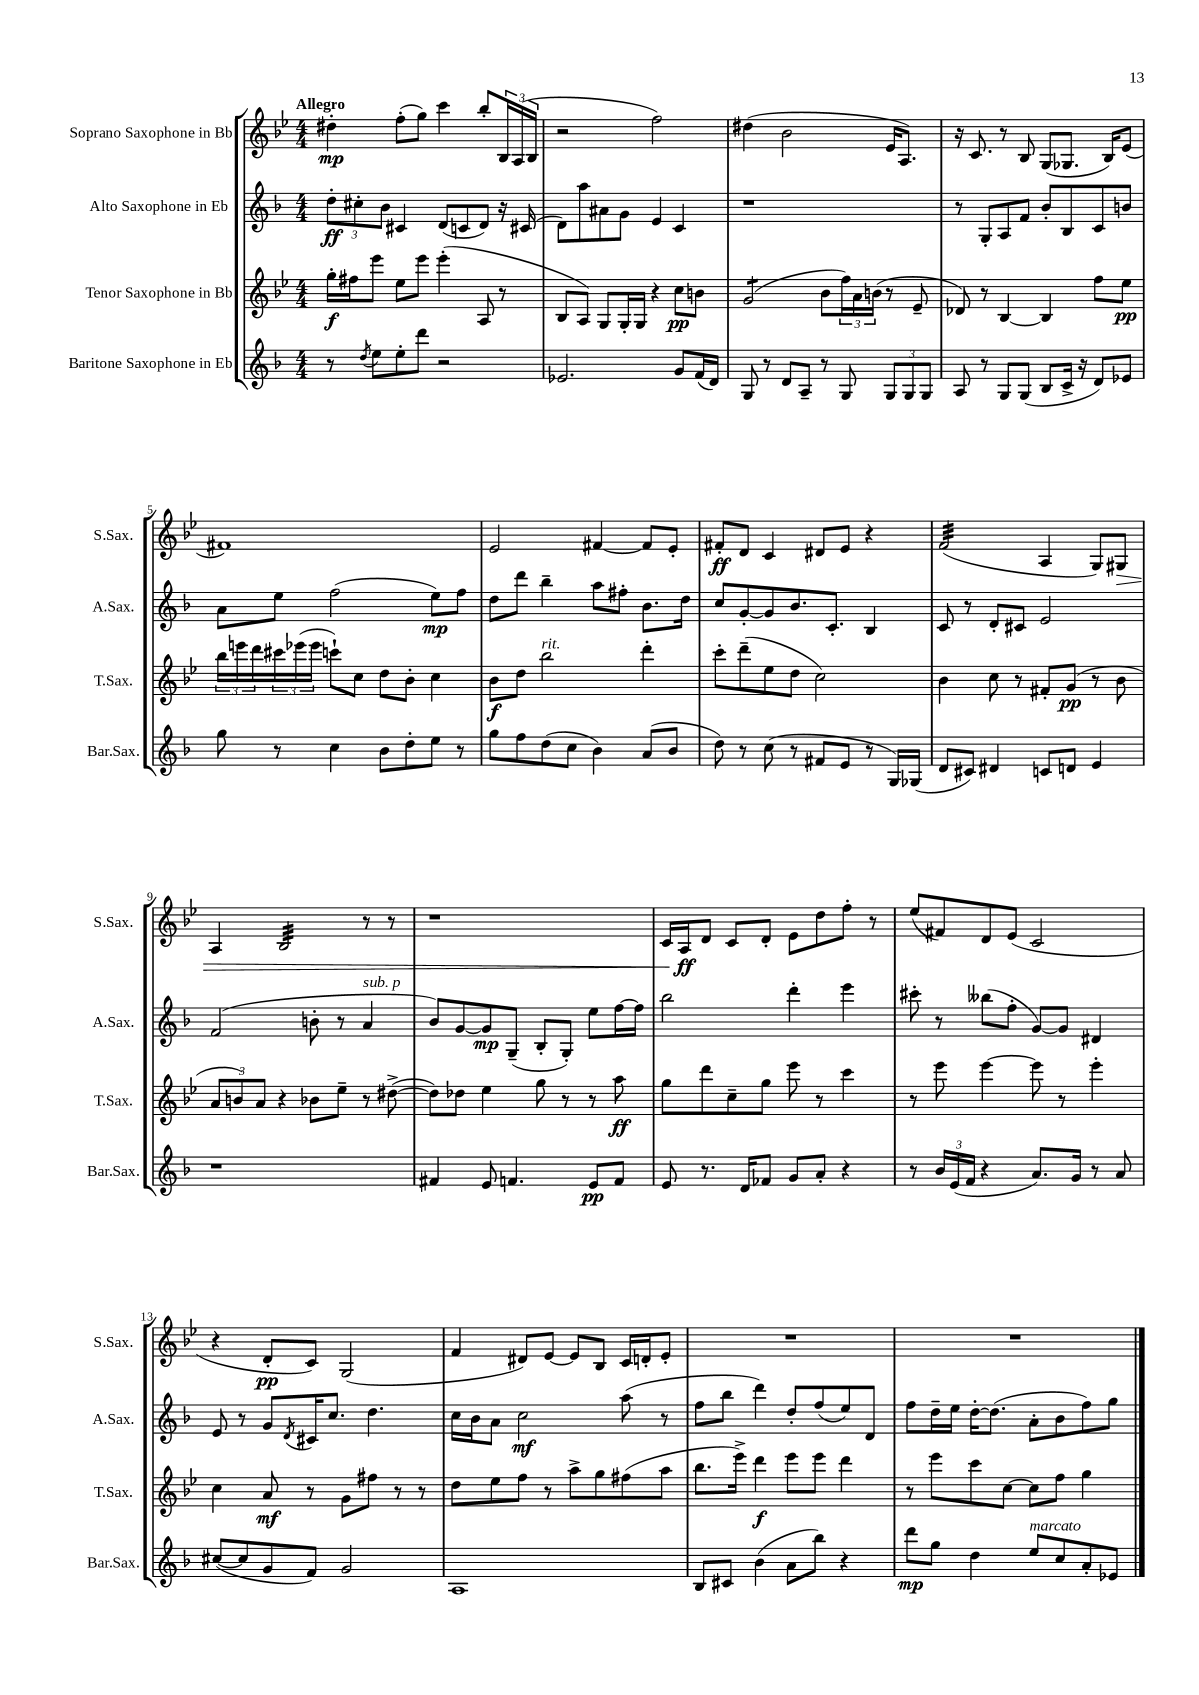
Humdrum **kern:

**kern	**kern	**kern	**kern
*staff4	*staff3	*staff2	*staff1
*clefG2	*clefG2	*clefG2	*clefG2
*k[b-]	*k[b-e-]	*k[b-]	*k[b-e-]
*M4/4	*M4/4	*M4/4	*M4/4
8r	16gg'\LL	12dd'\L	4dd#'\
.	16ff#\J	.	.
.	.	12cc#'\	.
8qdd/	.	.	.
8ee\L	8eee-\J	.	.
.	.	12b-\J	.
8ee'\	8ee-\L	4c#/	(8ff'\L
8ddd\J	8eee-\J	.	8gg\J)
2r	(4eee-'\	(8d/L	4ccc\
.	.	8c/	.
.	8A/	8d/J)	8bb-'/L
.	8r	16r	24B-/L
.	.	.	(24A/
.	.	(16c#/	.
.	.	.	24B-/JJ
=	=	=	=
2.e-/	8B-/L	8d\L)	2r
.	8A/J)	8aa\	.
.	8G/L	8a#\	.
.	16G'/L	8g\J	.
.	16G/JJ	.	.
.	4r	4e/	2ff\)
8g/L	8cc\L	4c/	.
(16f/L	8b\J	.	.
16d/JJ)	.	.	.
=	=	=	=
8G/	(2g/	1r	(4dd#\
8r	.	.	.
8d/L	.	.	2b-\
8A~/J	.	.	.
8r	8b-\L	.	.
8G/	24ff\L)	.	.
.	24a\	.	.
.	(24b\JJ	.	.
12G/L	8r	.	16e-/LK
.	.	.	8.A/J)
12G/	.	.	.
.	8e-~/	.	.
12G/J	.	.	.
=	=	=	=
8A/	8d-/)	8r	16r
.	.	.	8.c/
8r	8r	8G'/L	.
8G/L	[4B-/	8A/	8r
(8G/J	.	8f/J	8B-/
8B-/L	4B-/]	8b-'/L	(8G/L
16c^/Jk	.	8B-/	8.G-/J
16r	.	.	.
8d/L)	8ff\L	8c/	.
.	.	.	16B-/LK)
8e-/J	8ee-\J	8b/J	(8e-/J
=	=	=	=
8gg\	24bb-\LL	8a\L	1f#)
.	24eee\	.	.
.	24ddd\	.	.
8r	24ccc#\	8ee\J	.
.	(24eee-\	.	.
.	24eee-\JJ	.	.
4cc\	8ccc`\L)	(2ff\	.
.	8cc\J	.	.
8b-\L	8dd\L	.	.
8dd'\	8b-'\J	.	.
8ee\J	4cc\	8ee\L)	.
8r	.	8ff\J	.
=	=	=	=
8gg\L	8b-\L	8dd\L	2e-/
8ff\	8dd\J	8ddd\J	.
(8dd\	2bb-\	4bb-~\	.
8cc\J	.	.	.
4b-\)	.	8aa\L	[4f#/
.	.	8ff#'\J	.
(8a/L	4ddd'\	8.b-\L	8f#/]L
8b-/J	.	.	8e-'/J
.	.	16dd\Jk	.
=	=	=	=
8dd\)	8ccc'\L	8cc/L	8f#'/L
8r	(8ddd~\	[8g'/	8d/J
(8cc\	8ee-\	8g/]	4c/
8r	8dd\J	8.b-/	.
8f#/L	2cc\)	.	8d#/L
.	.	8.c'/J	.
8e/J	.	.	8e-/J
8r	.	4B-/	4r
16G/LL)	.	.	.
(16G-/JJ	.	.	.
=	=	=	=
8d/L	4b-\	8c/	(2f/
8c#/J)	.	8r	.
4d#/	8cc\	8d'/L	.
.	8r	8c#/J	.
8c/L	8f#'/L	2e/	4A/
8d/J	(8g/J	.	.
4e/	8r	.	8G/L)
.	8b-\	.	8G#/J
=	=	=	=
1r	12a/L	(2f/	4A/
.	12b/)	.	.
.	12a/J	.	.
.	4r	.	2B-/
.	8b-\L	8b'\	.
.	8ee-~\J	8r	.
.	8r	4a/	8r
.	([8dd#^\	.	8r
=	=	=	=
4f#/	8dd#\]L)	8b-/L)	1r
.	8dd-\J	[8g/	.
8e/	4ee-\	8g/]	.
4.f/	.	(8G~/J	.
.	8gg\	8B-'/L	.
.	8r	8G'/J)	.
8e/L	8r	8ee\L	.
8f/J	8aa\	[16ff\L	.
.	.	16ff\]JJ	.
=	=	=	=
8e/	8gg\L	2bb-\	16c/LL
.	.	.	16A/J
8.r	8ddd\	.	8d/J
.	8cc~\	.	8c/L
16d/LK	.	.	.
8f-/J	8gg\J	.	8d'/J
8g/L	8eee-\	4ddd'\	8e-\L
8a'/J	8r	.	8dd\
4r	4ccc\	4eee\	8ff'\J
.	.	.	8r
=	=	=	=
8r	8r	8ccc#'\	(8ee-/L
24b-/LL	8eee-\	8r	8f#/)
(24e/	.	.	.
24f/JJ	.	.	.
4r	[4eee-\	(8bb--\L	8d/
.	.	8ff'\J	(8e-/J
8.a/L)	8eee-\]	[8g/L)	2c/
.	8r	8g/]J	.
16g/Jk	.	.	.
8r	4eee-'\	4d#/	.
8a/	.	.	.
=	=	=	=
([8cc#/L	4cc\	8e/	4r
8cc#/]	.	8r	.
8g/	8a/	8g/L	8d'/L
.	.	8qd/	.
8f/J)	8r	16c#/K	8c/J)
.	.	8.cc/J	.
2g/	8g\L	.	(2G/
.	8ff#\J	4.dd\	.
.	8r	.	.
.	8r	.	.
=	=	=	=
1A	8dd\L	16cc\LL	4f/
.	.	16b-\J	.
.	8ee-\	8a\J	.
.	8ff\J	2cc\	8d#/L)
.	8r	.	[8e-/J
.	8aa^\L	.	8e-/]L
.	8gg\	.	8B-/J
.	(8ff#\	(8aa\	16c/LL
.	.	.	16d'/J
.	8aa\J	8r	8e-'/J
=	=	=	=
8B-/L	8.bb-\L	8ff\L	1r
8c#/J	.	8bb-\J	.
.	16eee-^\Jk)	.	.
(4b-\	4ddd\	4ddd\)	.
8a\L	8eee-\L	8dd'/L	.
8bb-\J)	8eee-\J	(8ff/	.
4r	4ddd\	8ee/)	.
.	.	8d/J	.
=	=	=	=
8ddd\L	8r	8ff\L	1r
8gg\J	8eee-\L	16dd~\L	.
.	.	16ee\JJ	.
4dd\	8ccc\	[16dd'\LK	.
.	.	(8.dd\]J	.
.	[8cc\J	.	.
8ee/L	8cc\]L	8a'\L	.
8cc/	8ff\J	8b-\	.
8a'/	4gg\	8ff\)	.
8e-/J	.	8gg\J	.
==	==	==	==
*-	*-	*-	*-
